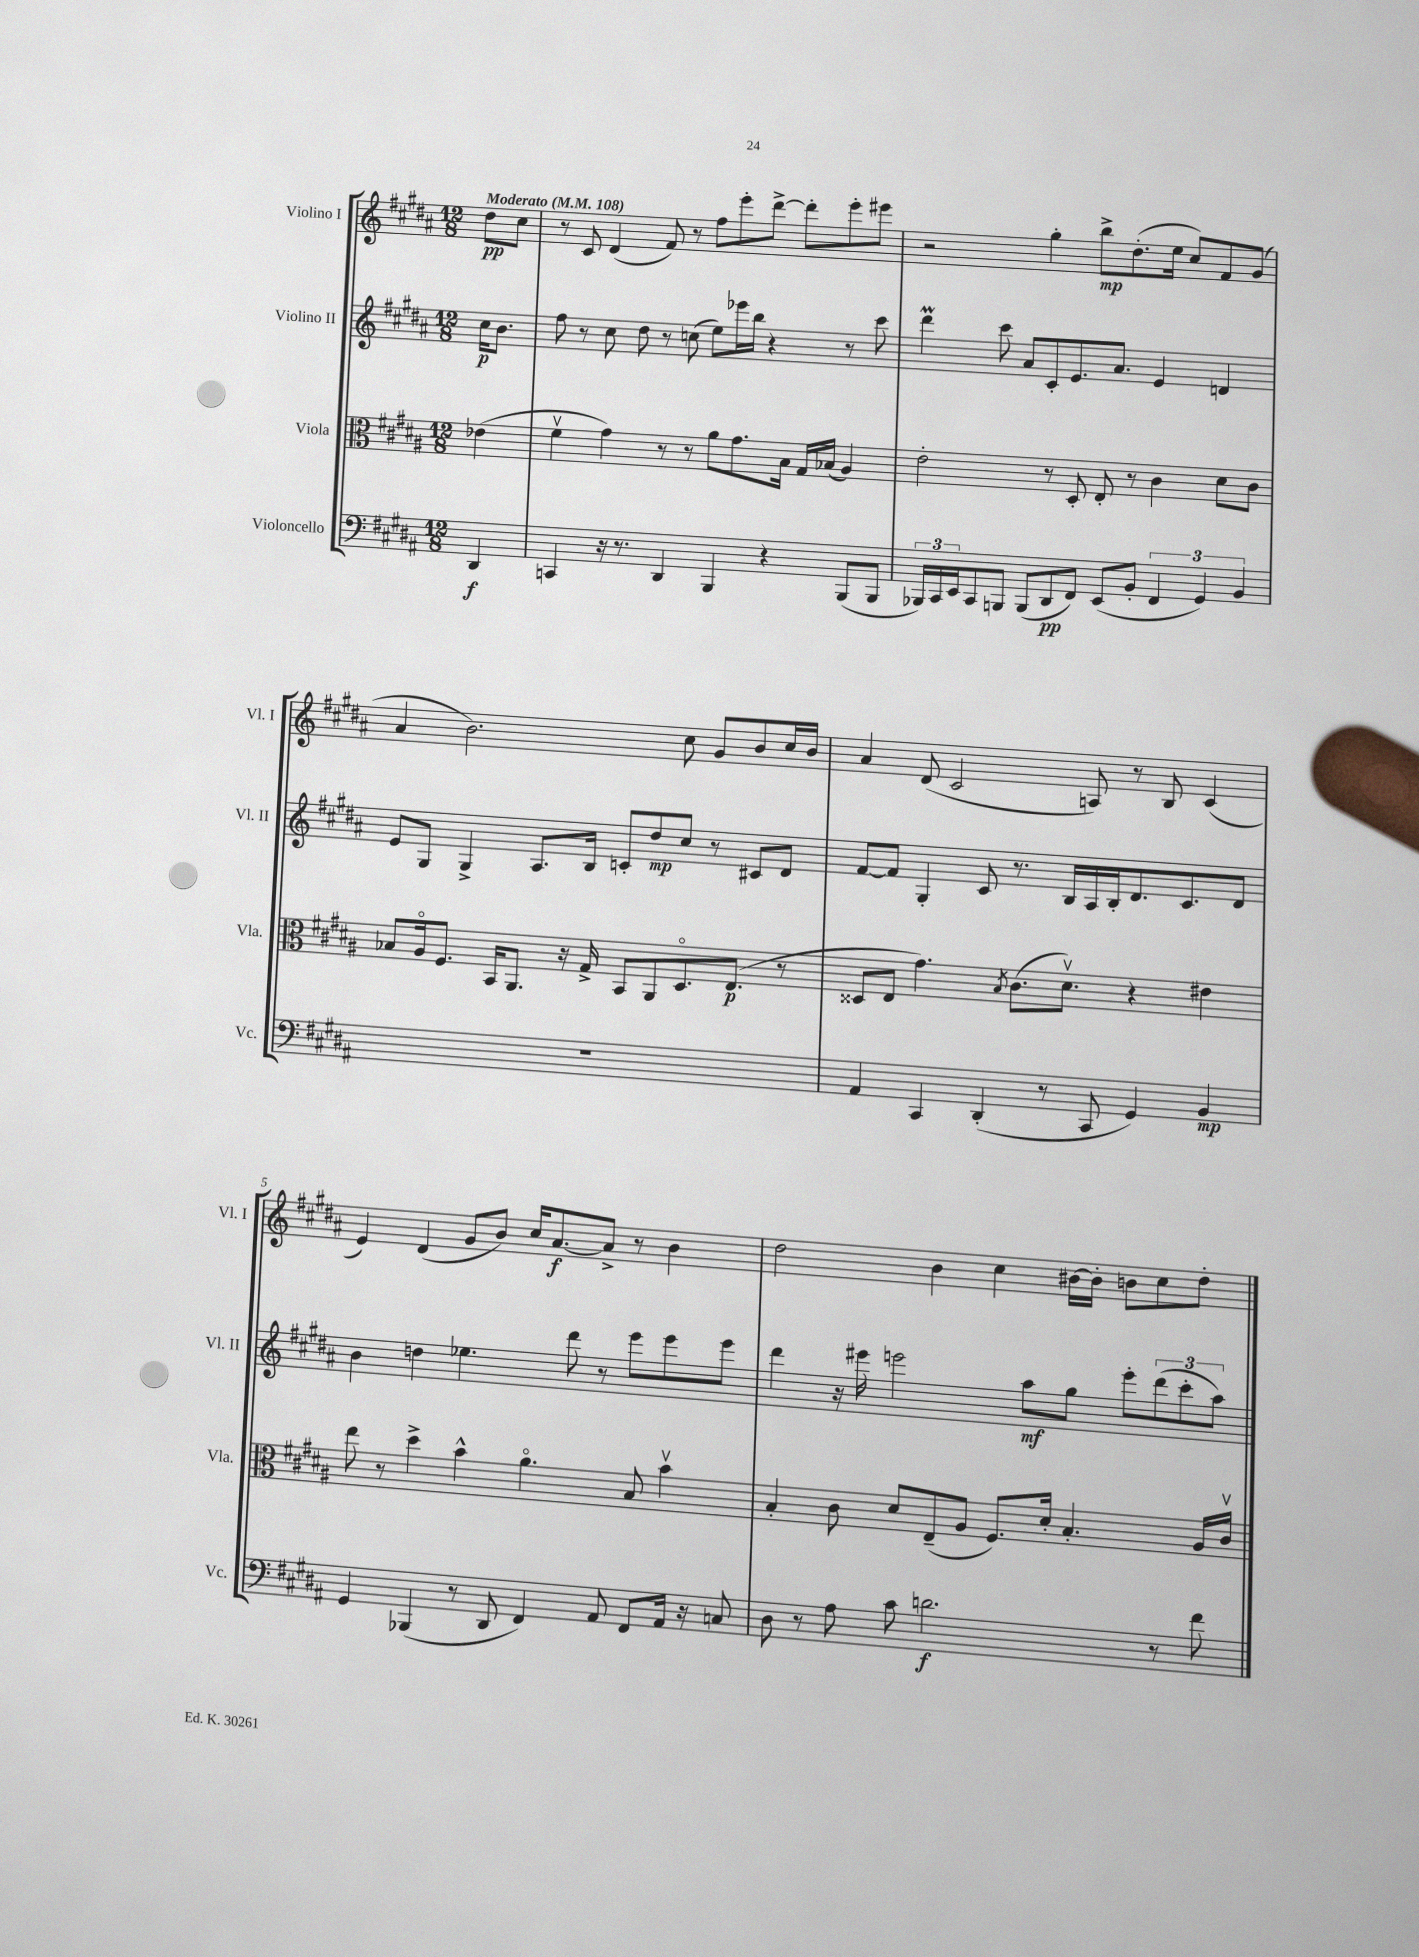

**kern	**kern	**kern	**kern
*staff4	*staff3	*staff2	*staff1
*clefF4	*clefC3	*clefG2	*clefG2
*k[f#c#g#d#a#]	*k[f#c#g#d#a#]	*k[f#c#g#d#a#]	*k[f#c#g#d#a#]
*M12/8	*M12/8	*M12/8	*M12/8
*MM108	*MM108	*MM108	*MM108
4DD#	(4e-	16cc#	8dd#
.	.	8.b	.
.	.	.	8cc#
=	=	=	=
4CC	4f#v	8ff#	8r
.	.	8r	8c#
16r	4g#)	8cc#	(4d#
8.r	.	.	.
.	.	8dd#	.
4DD#	8r	8r	8f#)
.	8r	(8cc	8r
4BBB	8a#	8ee)	8ff#
.	8.g#	16eee-	8eee'
.	.	16bb	.
4r	.	4r	[8ddd#^
.	16B	.	.
.	16G#	.	8ddd#']
.	(16B-	.	.
(8BBB	4A#)	8r	8eee'
8BBB	.	8ccc#	8eee#
=	=	=	=
24BBB-)	2e'	4ddd#	2r
24CC#	.	.	.
24EE	.	.	.
8CC#	.	.	.
8BBB	.	8ccc#	.
(8BBB	.	8a#	.
8DD#	8r	8c#'	4gg#'
8FF#)	8D#'	8.e	.
(8EE	8E'	.	8bb^
.	.	8.a#	.
8BB'	8r	.	(8.dd#'
6FF#	4c#	4e	.
.	.	.	16ee
.	.	.	8cc#)
6GG#)	.	.	.
.	8d#	4d	8f#
6BB	.	.	.
.	8c#	.	(8g#
=	=	=	=
1.r	8B-	8e	4a#
.	16A#o	8G#	.
.	8.F#	.	.
.	.	4G#^	2.b)
.	16BB	.	.
.	8.AA#	.	.
.	.	8.A#	.
.	16r	.	.
.	16G#^	16B	.
.	8BB	8c'	.
.	8AA#	8dd#	.
.	8.D#o	8cc#	8cc#
.	.	8r	8g#
.	(8.E	.	.
.	.	8c#	8b
.	8r	8d#	16cc#
.	.	.	16b
=	=	=	=
4AA#	8D##	[8f#	4a#
.	8E	8f#]	.
4CC#	4.g#)	4G#'	(8d#
.	.	.	2c#
(4DD#'	.	8c#	.
.	8qB	.	.
.	(8.c#	8.r	.
8r	.	.	.
.	8.d#v)	16B	.
8CC#	.	16A#	8A)
.	.	16B'	.
4GG#)	4r	8.d#	8r
.	.	.	8B
.	.	8.c#	.
4BB	4e#	.	(4c#
.	.	8d#	.
=	=	=	=
4GG#	8ee	4b	4e)
.	8r	.	.
(4BBB-	4dd#^	4dd	(4d#
8r	4b^^	4.ee-	8g#
8DD#	.	.	8b)
4FF#)	4.a#o	.	16cc#
.	.	.	[8.a#
.	.	8ddd#	.
8AA#	.	8r	8a#^]
8FF#	8B	8eee	8r
16AA#	4bv	8eee	4b
16r	.	.	.
8C	.	8eee	.
=	=	=	=
8D#	4B'	4ddd#	2dd#
8r	.	.	.
8A#	8c#	16r	.
.	.	16eee#	.
8c#	8d#	2eee	.
2.d	(8E~	.	4b
.	8A#	.	.
.	8.F#)	.	4cc#
.	.	8aa#	.
.	16d#'	.	.
.	4.B'	8gg#	[16b#
.	.	.	16b#']
.	.	8eee'	8b
8r	.	(12ddd#	8cc#
.	.	12ccc#'	.
8f#	16A#	.	8dd#'
.	.	12aa#)	.
.	16c#v	.	.
==	==	==	==
*-	*-	*-	*-
